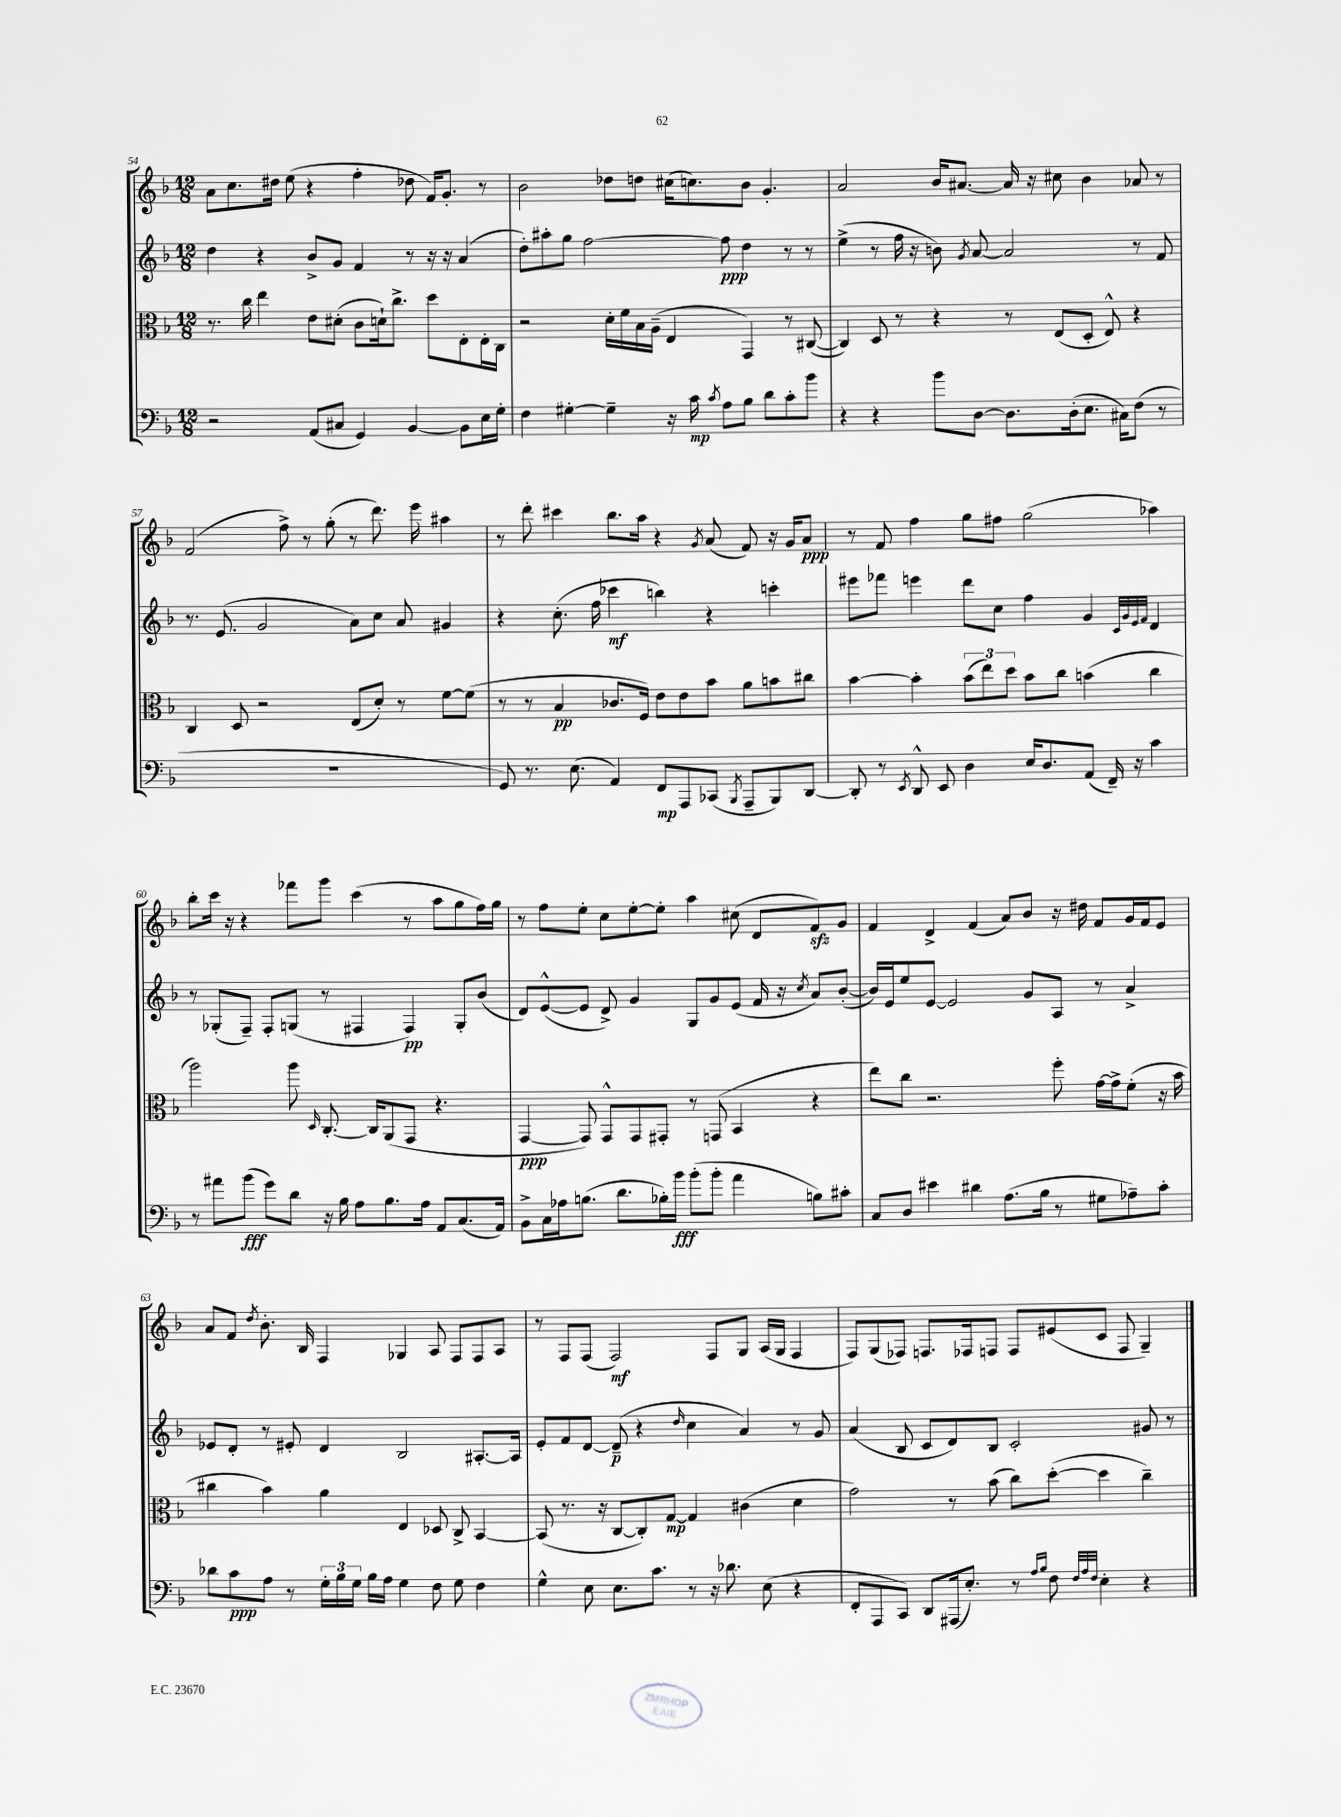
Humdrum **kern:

**kern	**kern	**kern	**kern
*staff4	*staff3	*staff2	*staff1
*clefF4	*clefC3	*clefG2	*clefG2
*k[b-]	*k[b-]	*k[b-]	*k[b-]
*M12/8	*M12/8	*M12/8	*M12/8
2r	8.r	4dd\	8a\L
.	.	.	8.cc\
.	16cc\	.	.
.	4ee\	4r	.
.	.	.	16dd#\Jk
.	.	.	(8ee\
(8AA/L	8e\L	8b-^/L	4r
8C#/J	(8d#'\J	8g/J	.
4GG/)	8c\L	4f/	4ff'\
.	16d`\k)	.	.
.	8.cc^\J	.	.
[4BB-/	.	8r	8dd-\
.	8dd\L	16r	16f/LK)
.	.	16r	8.g'/J
8BB-\]L	8E'\	(4a/	.
16E\L	16E'\L	.	8r
16G'\JJ	16C\JJ	.	.
=	=	=	=
4F\	2r	8dd'\L)	2b-\
.	.	8aa#'\	.
[4G#'\	.	8gg\J	.
.	.	[2ff\	.
4G#~\]	16d'\LL	.	8dd-\L
.	16f\	.	.
.	16B-\	.	8dd\J
.	(16A~\JJ	.	.
16r	4E/	.	(16cc#\LK
16c\	.	.	8.cc\)
8qc/	.	.	.
8A\L	.	8ff\]	.
8B-\J	4GG/)	4dd\	8b-\J
8d\L	.	.	4.g'/
8c'\	8r	8r	.
8b-\J	([8C#/	8r	.
=	=	=	=
4r	4C#/])	(4ee^\	2a/
4r	8D/	8r	.
.	8r	16ff\	.
.	.	16r	.
8b-\L	4r	8b\)	16b-/LK
.	.	.	[8.a#/J
.	.	8qg/	.
[8D\J	.	[8a/	.
8.D\]L	8r	2a/]	16a#/]
.	.	.	16r
.	(8E/L	.	8cc#\
(16D'\k	.	.	.
8.E\J	8D'/J	.	4b-\
.	8E^^/)	.	.
16C#\LK)	.	.	.
(8F\J	4r	8r	8a-/
8r	.	8f/	8r
=	=	=	=
1.r	4C/	8.r	(2f/
.	.	(8.e/	.
.	8D/	.	.
.	2r	2g/	.
.	.	.	8ff^\)
.	.	.	8r
.	.	.	(8gg'\
.	(8E/L	8a\L)	8r
.	8d'/J)	8cc\J	8.ddd\)
.	8r	8a/	.
.	.	.	16eee\
.	[8f\L	4g#/	4aa#\
.	(8f\]J	.	.
=	=	=	=
8GG/)	8r	4r	8r
8.r	8r	.	8ddd'\
.	4B-/	(8.cc'\	4ccc#\
(8.E\	.	.	.
.	.	16ff\	.
4AA/)	8.c-/L	4ccc-\	8.bb-\L
.	16F/Jk)	.	16aa\Jk
8FF/L	8e\L	4bb\)	4r
8AAA/	8e\	.	.
.	.	.	8qg/
(8CC-/J	8b-\J	4r	(8a/
8qBBB-/	.	.	.
8AAA~/L	8a\L	.	8f/)
8BBB-/)	8b\	4ccc'\	16r
.	.	.	16g/LK
[8DD/J	8cc#\J	.	8a/J
=	=	=	=
8DD'/]	[4b-\	8eee#\L	8r
8r	.	8fff-\J	8f/
8qEE/	.	.	.
8DD^^/	4b-'\]	4eee\	4ff\
8EE/	.	.	.
4D\	(12b-\L	8ddd\L	8gg\L
.	12ee\)	.	.
.	.	8cc\J	8ff#\J
.	12dd\J	.	.
16E/LK	8b-\L	4ff\	(2gg\
8.D/	.	.	.
.	8cc\J	.	.
(8AA/J	(4b\	4g/	.
16FF~/)	.	.	.
16r	.	.	.
.	.	32qqc/LLL	.
.	.	32qqg/	.
.	.	32qqe/	.
.	.	32qqf/JJJ	.
4c\	4cc\	4d/	4aa-\)
=	=	=	=
8r	2aa\)	8r	8bb-'\L
8a#\L	.	(8G-'/L	16ccc\Jk
.	.	.	16r
(8b-\J	.	8F~/J)	4r
8g\L)	.	8F'/L	.
8d\J	8aa\	(8G/J	8fff-\L
.	16qqD/	.	.
16r	[8.C'/	8r	8ggg\J
16B-\	.	.	.
8A\L	.	4F#/	(4ccc\
.	16C/]LK	.	.
8.B-\	(8AA/	.	.
.	8GG/J	4F#/)	8r
16A\Jk	.	.	.
8AA/L	4.r	.	8aa\L
(8.C/	.	8G'/L	8gg\
.	.	(8b-/J	16ff\L)
16AA/Jk)	.	.	16gg\JJ
=	=	=	=
8BB-^\L	[4GG/	8d/L)	8r
16C\L	.	([8e^^/	8ff\L
16A-\J	.	.	.
(8.B\J	8GG/])	8e/]J	8ee'\J
.	8GG^^/L	8d^/)	8cc\L
8.d\L	.	.	.
.	8GG/	4g/	[8ee'\
16B-'\L)	8GG#'/J	.	8ee'\]J
16b-\JJ	.	.	.
(8b-'\L	8r	8G/L	4aa\
8b-'\J	(8GG/	8g/	.
4a\	4BB-/	(8e/J	(8cc#\
.	.	16f/	8d/L
.	.	16r	.
.	.	8qcc/	.
8B\L)	4r	8a/L)	8f/)
8c#'\J	.	([8b-'/J	8g/J
=	=	=	=
8C/L	8ee\L)	16b-/]LL)	4f/
.	.	16e/J	.
8D/J	8cc\J	8ee/	.
4e#\	2.r	[8e/J	4d^/
.	.	2e/]	.
4d#\	.	.	(4f/
(8.A\L	.	.	8a/L)
.	.	8g/L	8b-/J
16B-\Jk	.	.	.
8r	8ff'\	8A/J	16r
.	.	.	16dd#\
8G#\L	[16g\LL	8r	8f/L
.	16g^\]J	.	.
8A-~\)	(8f'\J	4a^/	16g/L
.	.	.	16f/J
8c'\J	16r	.	8e/J
.	16b-\	.	.
=	=	=	=
8d-\L	4cc#\	8e-/L	8a/L
8c\	.	8d'/J	8f/J
.	.	.	8qdd/
8A\J	4b-\)	8r	8.b-'\
8r	.	8e#'/	.
.	.	.	16B-/
24G'\LL	4a\	4d/	4F/
24B-\	.	.	.
24G\JJ	.	.	.
16B-\LL	.	.	.
16A\JJ	.	.	.
4G\	4E/	2B-/	4G-/
8F\	8D-/	.	8A/
8G\	8C^/	.	8F/L
4F\	[4BB-/	[8.A#'/L	8F/
.	.	.	8A/J
.	.	16A#/]Jk	.
=	=	=	=
4G^^\	(8BB-/]	8e'/L	8r
.	8.r	8f/	8F/L
8E\	.	[8d/J	(8F/J
.	16r	.	.
8.E\L	[8C/L	(8d~/]	2F/)
.	8C'/])	4r	.
8.c\J	.	.	.
.	[8G/J	.	.
.	.	16qqdd/	.
8r	4G/]	4cc\	.
16r	.	.	8F/L
8.d-\	.	.	.
.	(4c#\	4a/)	8G/J
(8E\	.	.	(16A/LL
.	.	.	16G/JJ
4r	4d\	8r	4F/
.	.	8g/	.
=	=	=	=
8FF'/L	2g\)	(4a/	8F/L)
8AAA/	.	.	(8G/
8CC/J)	.	8B-/	8F-/J)
8DD/L	.	8c/L	8.F/L
(16AAA#/k	8r	8d/)	.
8.E'/J)	.	.	16F-/k
.	(8b-\	8B-/J	8F/J
8r	8cc\L)	2c'/	8F/L
16qqA/LL	.	.	.
16qqB-/JJ	.	.	.
8F\	([8dd'\J	.	(8e#/
32qqF/LLL	.	.	.
32qqA/	.	.	.
32qqF/JJJ	.	.	.
4E'\	4dd\]	.	8c/J
.	.	.	8F/
4r	4cc~\)	8g#/	4G~/)
.	.	8r	.
==	==	==	==
*-	*-	*-	*-
